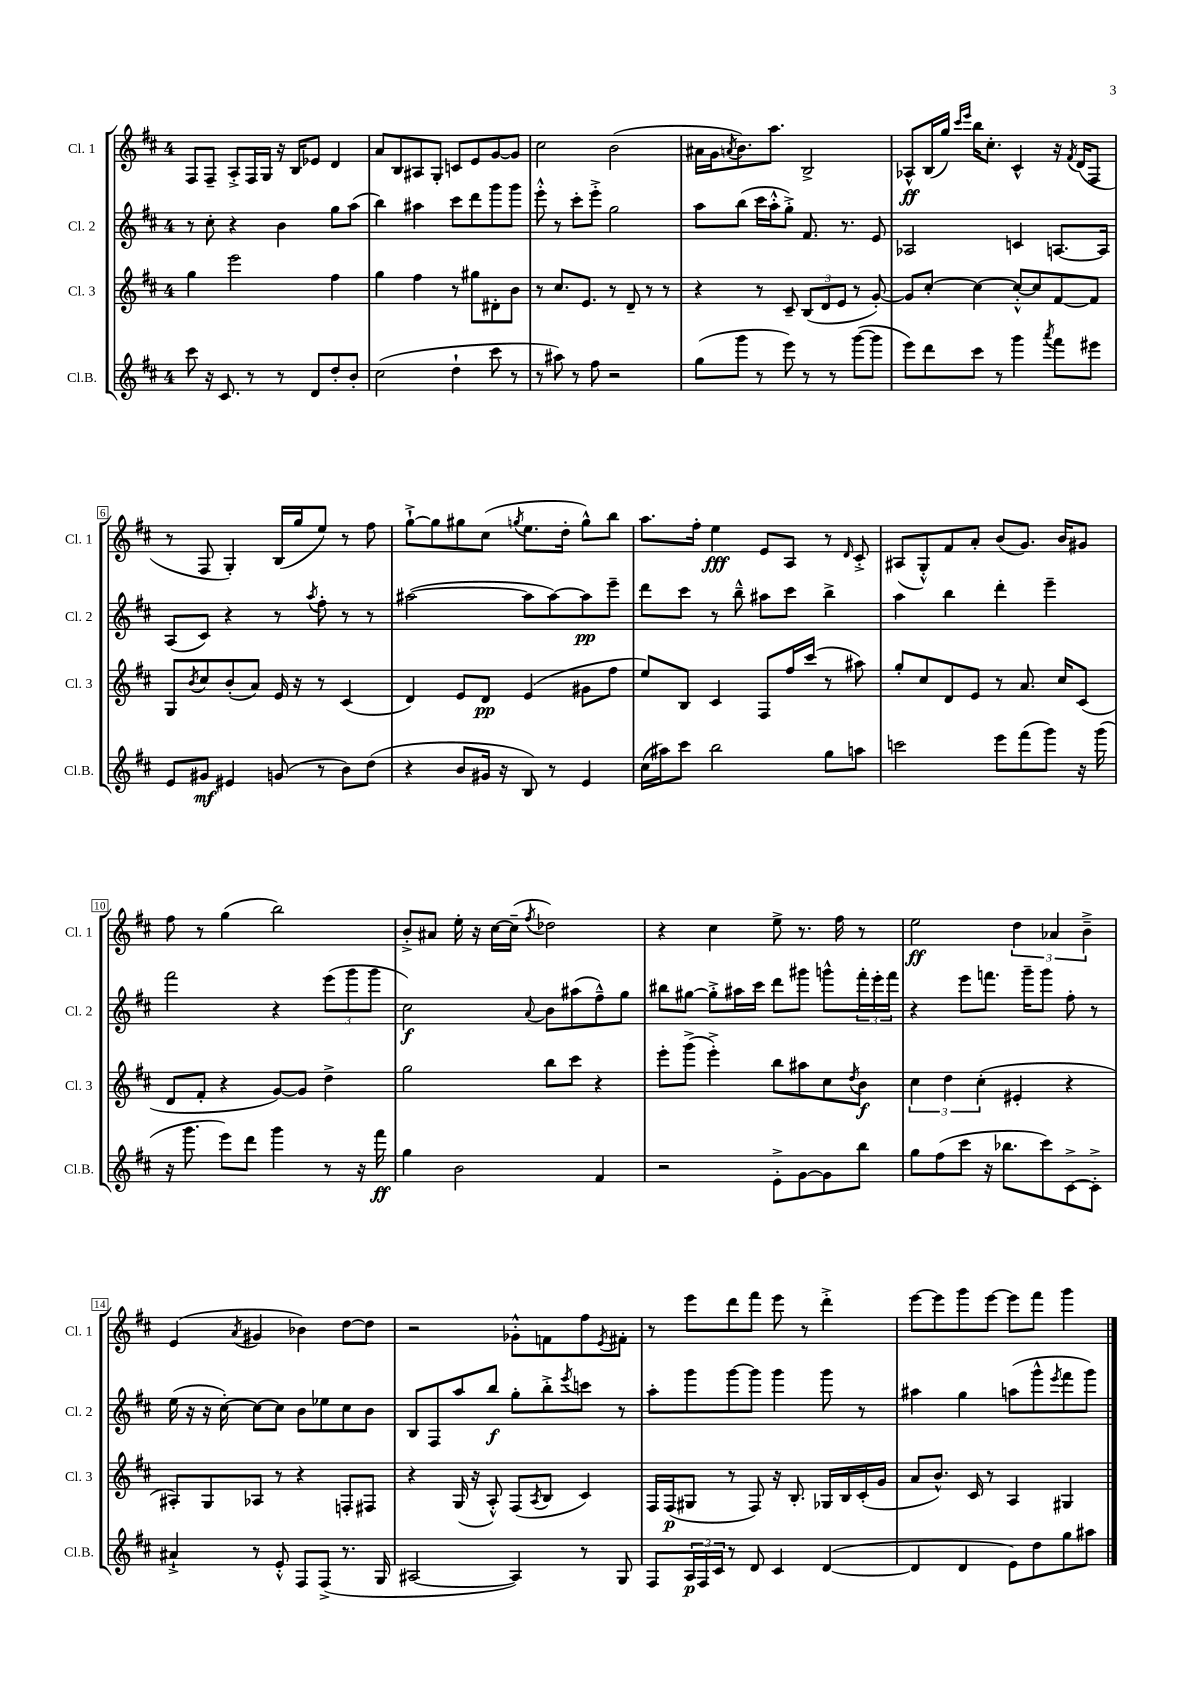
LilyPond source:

<<
\new StaffGroup <<
\new Staff = "s0" \with { instrumentName = "Cl. 1" shortInstrumentName = "Cl. 1" } {
    \clef treble \key d \major \once \override Staff.TimeSignature.style = #'single-digit \time 4/4
    fis8 fis8-- a8-.-> fis16 g16 r16 b16 ees'8 d'4 |
    a'8 b8 ais8 g8-. c'8 e'8 g'8~ g'8 |
    cis''2 b'2( |
    ais'16 g'16 \acciaccatura { a'8 } b'8.) a''8. b2-> |
    aes8-^\ff b16( g''16) \grace { cis'''16 e'''16 } b''16 cis''8.-. cis'4-^ r16 \acciaccatura { fis'8 } d'16( fis8 |
    r8 fis8 g4-.) b16( g''16 e''8) r8 fis''8 |
    g''8~-!-> g''8 gis''8 cis''8( \acciaccatura { g''8 } e''8. d''16-. g''8-^) b''8 |
    a''8. fis''16-. e''4\fff e'8 a8 r8 \grace { d'16 } cis'8-.-> |
    ais8( g8-.-^) fis'8 a'8-. b'8( g'8.) b'16 gis'8 |
    fis''8 r8 g''4( b''2) |
    b'8-.-> ais'8 e''16-. r16 cis''16~ cis''16--( \acciaccatura { fis''8 } des''2) |
    r4 cis''4 e''8-> r8. fis''16 r8 |
    e''2\ff \tuplet 3/2 { d''4 aes'4 b'4---> } |
    e'4( \acciaccatura { a'8 } gis'4 bes'4) d''8~ d''8 |
    r2 ges'8-.-^ f'8 fis''8 \acciaccatura { e'8 } fis'8-. |
    r8 e'''8 d'''8 fis'''8 e'''8 r8 d'''4-.-> |
    e'''8~ e'''8 g'''8 e'''8~ e'''8 fis'''8 g'''4 \bar "|." |
}
\new Staff = "s1" \with { instrumentName = "Cl. 2" shortInstrumentName = "Cl. 2" } {
    \clef treble \key d \major \once \override Staff.TimeSignature.style = #'single-digit \time 4/4
    r8 cis''8-. r4 b'4 g''8 a''8( |
    b''4) ais''4 cis'''8 d'''8 g'''8 g'''8 |
    e'''8-.-^ r8 cis'''8-. e'''8-.-> g''2 |
    a''8 b''8( cis'''16 a''16-.-^ g''8-.->) fis'8. r8. e'8 |
    aes2 c'4 a8.~ a16 |
    a8( cis'8) r4 r8 \acciaccatura { a''8 } fis''8-. r8 r8 |
    ais''2~( ais''8 ais''8~) ais''8\pp e'''8-- |
    d'''8 cis'''8 r8 b''8---^ ais''8 cis'''8 b''4-> |
    a''4 b''4 d'''4-. e'''4-- |
    fis'''2 r4 \tuplet 3/2 { e'''8( g'''8 g'''8 } |
    cis''2\f) \appoggiatura { a'8 } b'8 ais''8( fis''8---^) g''8 |
    bis''8 gis''8~ gis''8-.-> ais''16 cis'''16 d'''8 gis'''8 g'''8-^ \tuplet 3/2 { fis'''16-. e'''16-. fis'''16 } |
    r4 e'''8 f'''8. g'''16-- g'''8 fis''8-. r8 |
    e''16( r16 r16 cis''16~-.) cis''8~ cis''8 b'8 ees''8 cis''8 b'8 |
    b8 fis8 a''8 b''8\f g''8-. b''8-.-> \acciaccatura { e'''8 } c'''8 r8 |
    a''8-. g'''8 g'''8~ g'''8 g'''4 g'''8 r8 |
    ais''4 g''4 a''8( g'''8-^ \acciaccatura { e'''8 } fis'''8 g'''8) \bar "|." |
}
\new Staff = "s2" \with { instrumentName = "Cl. 3" shortInstrumentName = "Cl. 3" } {
    \clef treble \key d \major \once \override Staff.TimeSignature.style = #'single-digit \time 4/4
    g''4 e'''2 fis''4 |
    g''4 fis''4 r8 gis''8 dis'8-. b'8 |
    r8 cis''8. e'8. r8 d'8-- r8 r8 |
    r4 r8 cis'8-- \tuplet 3/2 { b8( d'8 e'8 } r8 g'8~-.) |
    g'8 cis''8~-. cis''4~ cis''8~-.-^ cis''8 fis'8~ fis'8 |
    g8 \acciaccatura { b'8 } cis''8 b'8-.( a'8) e'16 r16 r8 cis'4( |
    d'4) e'8 d'8\pp e'4( gis'8 fis''8 |
    e''8) b8 cis'4 fis8 fis''16 cis'''16( r8 ais''8) |
    g''8-. cis''8 d'8 e'8 r8 a'8. cis''16 cis'8( |
    d'8 fis'8-. r4 g'8~) g'8 d''4-> |
    g''2 b''8 cis'''8 r4 |
    e'''8-. g'''8->( e'''4-.->) b''8 ais''8 cis''8 \acciaccatura { d''8 } b'8\f |
    \tuplet 3/2 { cis''4 d''4 cis''4-.( } eis'4-. r4 |
    ais8-.) g8 aes8 r8 r4 f8-. fis8 |
    r4 g16( r16 a8-.-^) fis8( \acciaccatura { a8 } b8 cis'4) |
    fis16 fis16\p( gis8 r8 fis8) r16 b8.-. ges16 b16 cis'16-.( g'16 |
    a'8 b'8.-^) cis'16 r8 a4 gis4 \bar "|." |
}
\new Staff = "s3" \with { instrumentName = "Cl.B." shortInstrumentName = "Cl.B." } {
    \clef treble \key d \major \once \override Staff.TimeSignature.style = #'single-digit \time 4/4
    cis'''8 r16 cis'8. r8 r8 d'8 d''8-. b'8-. |
    cis''2( d''4-! cis'''8 r8 |
    r8 ais''8) r8 fis''8 r2 |
    g''8( g'''8 r8 e'''8) r8 r8 g'''8~( g'''8 |
    e'''8) d'''8 cis'''8 r8 g'''4 \acciaccatura { a'''8 } fis'''8 eis'''8 |
    e'8 gis'8\mf eis'4 g'8( r8 b'8) d''8( |
    r4 b'8 gis'16 r16 b8) r8 e'4 |
    cis''16( ais''16) cis'''8 b''2 g''8 a''8 |
    c'''2 e'''8 fis'''8( g'''8) r16 g'''16( |
    r16 g'''8. e'''8) d'''8 g'''4 r8 r16 fis'''16\ff |
    g''4 b'2 fis'4 |
    r2 e'8-.-> g'8~ g'8 b''8 |
    g''8 fis''8( cis'''8 r16 bes''8. cis'''8) cis'8~-> cis'8-.-> |
    ais'4-!-> r8 e'8-.-^ fis8 fis8->( r8. g16 |
    ais2~ ais4) r8 g8 |
    fis8 \tuplet 3/2 { a16\p fis16 cis'16 } r8 d'8 cis'4 d'4~( |
    d'4 d'4 e'8) d''8 g''8 ais''8 \bar "|." |
}
>>
>>
\layout { \context { \Score \override BarNumber.stencil = #(make-stencil-boxer 0.1 0.3 ly:text-interface::print) } }
